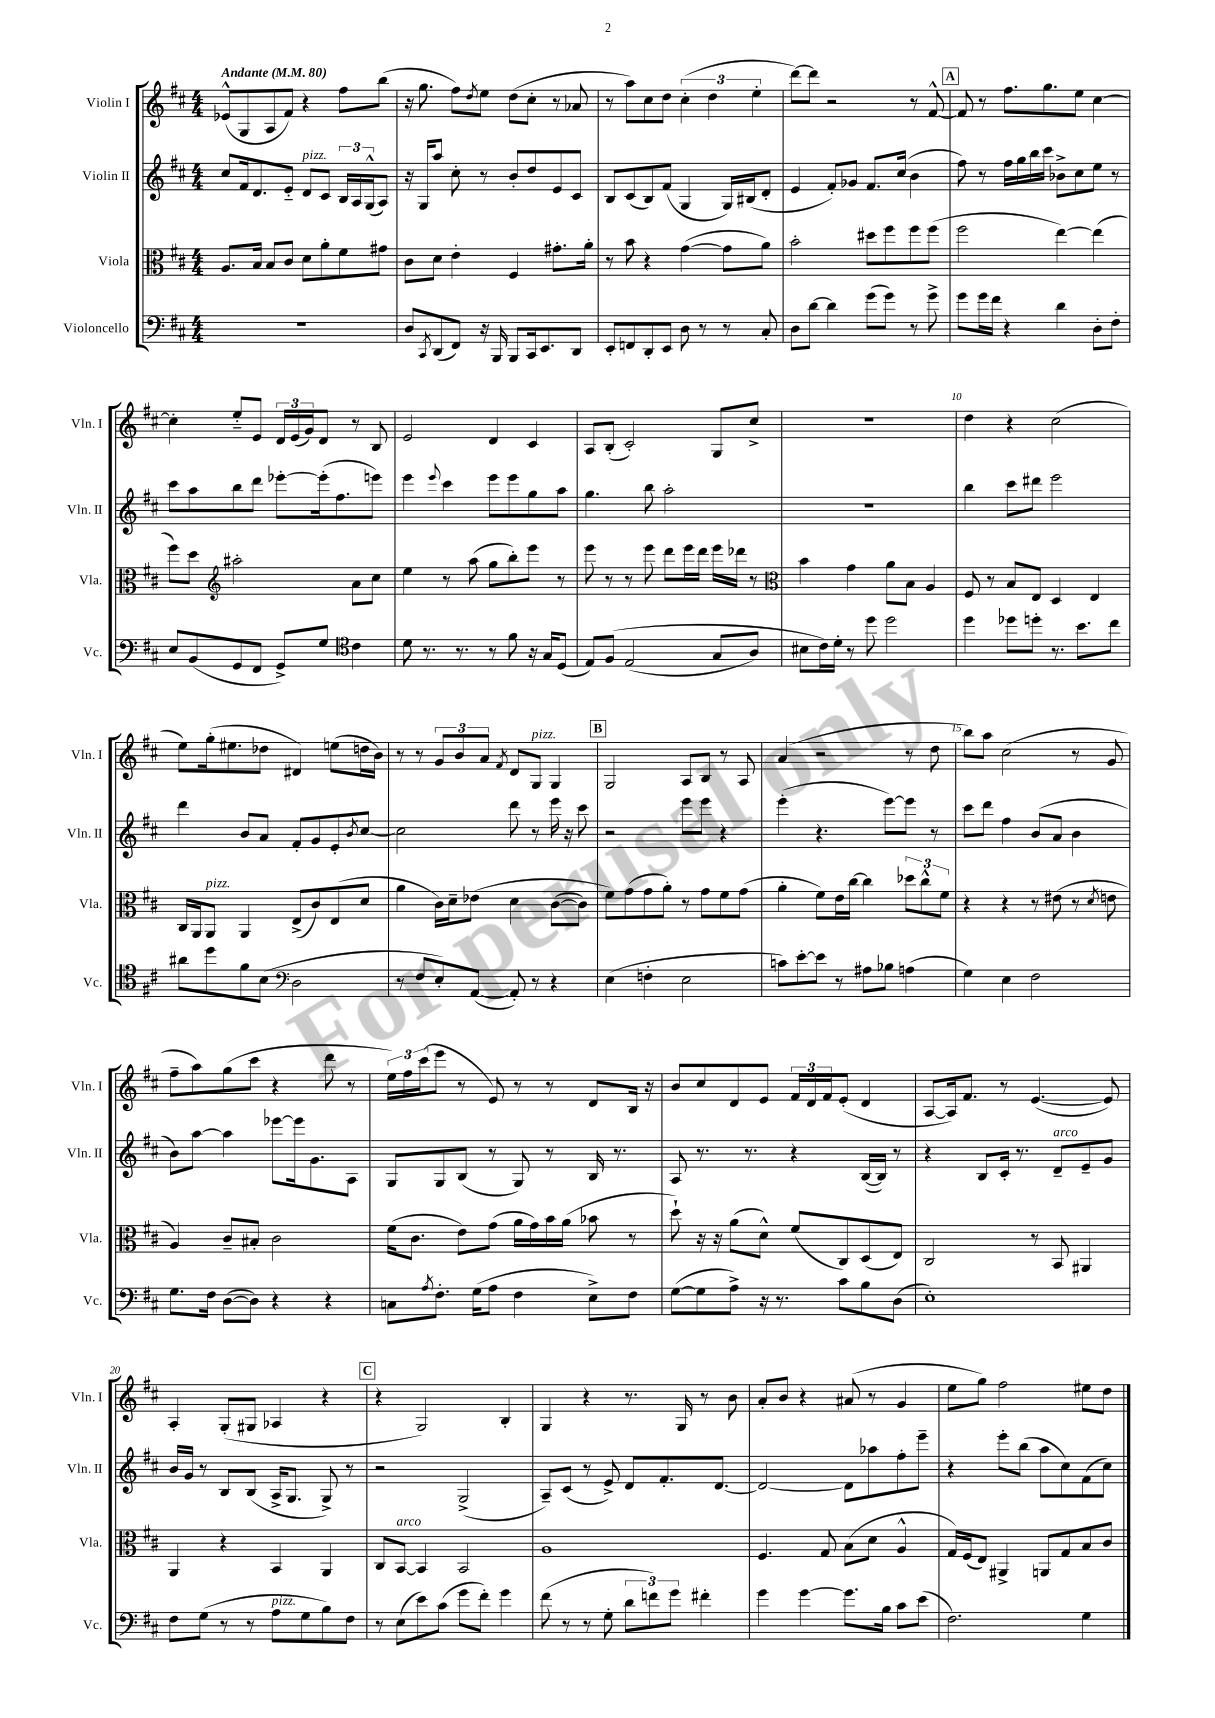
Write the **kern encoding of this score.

**kern	**kern	**kern	**kern
*staff4	*staff3	*staff2	*staff1
*clefF4	*clefC3	*clefG2	*clefG2
*k[f#c#]	*k[f#c#]	*k[f#c#]	*k[f#c#]
*M4/4	*M4/4	*M4/4	*M4/4
*MM80	*MM80	*MM80	*MM80
1r	8.A	8cc#	(8e-^^
.	.	16f#	8G
.	16B	8.d	.
.	8B	.	8A
.	8c#	8e'~	8f#)
.	8d	8d	4r
.	8a'	8c#	.
.	8f#	24B	8ff#
.	.	24A	.
.	.	(24G^^	.
.	8g#	8A)	(8bb
=	=	=	=
8D	8c#	16r	16r
.	.	16G	8.gg
8qCC#	.	.	.
(8DD	8d	8aa	.
8FF#)	4e'	8cc#'	8ff#)
.	.	.	8qdd
16r	.	8r	8ee
16BBB	.	.	.
8BBB	4F#	8b'	(8dd
16CC#	.	8dd	8cc#'
8.EE	.	.	.
.	8.g#'	8e	8r
8DD	.	8c#	8a-
.	16a'	.	.
=	=	=	=
8EE'	8r	8B	8r
8FF	8b	(8c#	8aa)
8DD'	4r	8B)	8cc#
8EE	.	(8f#	8dd
8D	([4g	4G	(6cc#'
8r	.	.	.
.	.	.	6dd
8r	8g]	16G)	.
.	.	(16B#	.
.	.	.	6ee'
8C#'	8a)	8d'	.
=	=	=	=
8D	2b'	4e	[8ddd)
[8d	.	.	8ddd]
4d]	.	8f#')	2r
.	.	8g-	.
(8g	8dd#	8.f#	.
8g)	8ff#	.	.
.	.	(16cc#	.
8r	8ff#	4b	8r
8g^	(8ff#	.	[8f#^^
=	=	=	=
8g	2ff#	8ff#)	8f#]
16g	.	8r	8r
16f#	.	.	.
4r	.	16ff#	8.ff#
.	.	16gg	.
.	.	16bb	.
.	.	16ccc#	8.gg
4d	[4ee)	8b-^	.
.	.	8cc#	8ee
8D'	(4ee]	8ee	[4cc#
8F#'	.	8r	.
=	=	=	=
8E	8ff#)	8ccc#	4cc#']
(8BB	8dd	8aa	.
*	*clefG2	*	*
8GG	2aa#'	8bb	8ee'~
8FF#	.	8ddd	8e
8GG^)	.	[8eee-'	24d
.	.	.	(24e
.	.	.	24g)
8G	.	(16eee-']	8d
.	.	8.ff#	.
*clefC4	*	*	*
4c#	8a	.	8r
.	8cc#	8eee)	8B
=	=	=	=
8d	4ee	4eee	2e
8.r	.	.	.
.	.	8qqeee	.
.	8r	4ccc#	.
8.r	.	.	.
.	(8aa	.	.
8r	8gg	8eee	4d
8f#	8bb')	8eee	.
16r	8eee	8gg	4c#
16G	.	.	.
(8D	8r	8aa	.
=	=	=	=
8E)	8eee	4.gg	8A
&(8F#	8r	.	(8B'
(2E	8r	.	2c#')
.	8eee	8bb	.
.	8ddd	2aa'	.
.	16eee	.	.
.	16ddd	.	.
8G	16eee	.	8G
.	16ddd-	.	.
8A)	8r	.	8cc#^
=	=	=	=
*	*clefC3	*	*
8B#	4b	1r	1r
16c#&)	.	.	.
16d'	.	.	.
8r	4g	.	.
8dd	.	.	.
2dd	8a	.	.
.	8B	.	.
.	4A	.	.
=	=	=	=
4dd	8F#	4bb	4dd
.	8r	.	.
8dd-	8B	8ccc#	4r
8dd'	8E	8ddd#	.
8.r	4D	2eee	(2cc#
8.b	.	.	.
.	4E	.	.
8cc#	.	.	.
=	=	=	=
8a#	16C#	4ddd	8ee)
.	16AA	.	.
8dd	8AA	.	(16gg'
.	.	.	8.ee#
8f#	4AA	8b	.
(8B	.	8a	8dd-
*clefF4	*	*	*
2D	(8E^	8f#'	4d#)
.	8c#)	8g	.
.	(8E	8e'	(8ee
.	.	8qb	.
.	8d	[8cc#	16dd
.	.	.	16b)
=	=	=	=
8r	4a	2cc#]	8r
8F#	.	.	8r
8E')	16c#)	.	12g
.	16d~	.	.
.	.	.	12b
([8AA	&(8e-	.	.
.	.	.	12a
.	.	.	8qf#
8AA'])	4d	8ddd	8d
8r	.	8r	8G
4r	([8c#	16eee	4G
.	.	16r	.
.	8c#])	8ccc#	.
=	=	=	=
(4E	8f#&)	2r	2G
.	(8g	.	.
4F'	8g	.	.
.	8a')	.	.
2E	8r	8eee	8A
.	8g	8eee	8B
.	8f#	4r	8r
.	(8g	.	8A
=	=	=	=
8c)	4a'	(4eee'	(4a
[8e'	.	.	.
8e]	8f#)	4.r	2r
8r	16e	.	.
.	[16cc#	.	.
8A#	4cc#]	.	.
8B-	.	[8eee)	.
(4A	12dd-	8eee]	8r
.	12cc#^^	.	.
.	.	8r	8dd
.	12f#	.	.
=	=	=	=
4G)	4r	8ccc#	8bb)
.	.	8ddd	8aa
4E	4r	4ff#	(2cc#
2F#	8r	(8b	.
.	(8e#	8a	.
.	8r	4b	8r
.	8qd	.	.
.	8e	.	8g
=	=	=	=
8.G	4A)	8b)	8ff#~
.	.	[8aa	8aa)
16F#	.	.	.
([8D	8c#~	4aa]	(8gg
8D])	8B#'	.	8ccc#
4r	2c#	[8eee-	4r
.	.	16eee-]	.
.	.	8.g	.
4r	.	.	8ddd
.	.	8A	8r
=	=	=	=
8C	(16f#	8G	24ee)
.	.	.	24ff#
.	8.c#	.	.
.	.	.	(24ccc#
8qA	.	.	.
8.F#'	.	8G	8eee
.	8e)	(8B	8r
(16G	.	.	.
8A	(8g	8r	8e)
4F#	16a	8G)	8r
.	16g)	.	.
.	16b	8r	8r
.	(16a	.	.
8E^)	8b-	16B	8d
.	.	8.r	.
8F#	8r	.	16B
.	.	.	16r
=	=	=	=
([8G	8dd`)	8A	8b
8G]	16r	8.r	8cc#
.	16r	.	.
8A^)	(8a	.	8d
.	.	8.r	.
16r	8d^^)	.	8e
8.r	.	.	.
.	(8f#	4r	24f#
.	.	.	24d
.	.	.	24f#
8c#	8C#)	.	(8e'
8B	(8D	([16B	4d
.	.	16B])	.
(8D	8E)	8r	.
=	=	=	=
1E')	2C#	4r	[8A
.	.	.	16A])
.	.	.	8.f#
.	.	8B	.
.	.	16c#'	8r
.	.	8.r	.
.	8r	.	([4.e
.	8BB	8d~	.
.	4AA#	8e~	.
.	.	8g	8e])
=	=	=	=
8F#	4AA	16b	4A'
.	.	16g	.
(8G	.	8r	.
8r	4r	8B	(8G'
8r	.	(8B	8G#
8A	4BB	16A^	4A-
.	.	8.G	.
8G	.	.	.
8B)	4AA	8G^)	4r
8F#	.	8r	.
=	=	=	=
8r	8C#	2r	4r
(8E	[8BB	.	.
8e)	4BB]	.	2G)
(8c#	.	.	.
8g	2BB	(2G^	.
8f#')	.	.	.
4g	.	.	4B'
=	=	=	=
(8f#	1A	8A~)	4G
8r	.	(8c#	.
8r	.	8r	4r
8G'	.	8e^)	.
12d	.	8d	8.r
12f)	.	.	.
.	.	8.f#'	.
12g	.	.	.
.	.	.	16G
4f#'	.	.	8r
.	.	[8.d	.
.	.	.	8b
=	=	=	=
4g	4.F#	2d_	8a'
.	.	.	8b
[4g	.	.	4r
.	8G	.	.
8.g]	(8B	8d]	(8a#
.	8d	8aa-	8r
16B	.	.	.
8c#	4A^^	8ff#'	4g
(8e	.	8eee~	.
=	=	=	=
2.F#)	16G)	4r	8ee
.	(16F#	.	.
.	8E)	.	8gg)
.	4AA#^	8eee'	2ff#
.	.	(8bb	.
.	8AA	8aa	.
.	8G	8cc#)	.
4G	8B	(8f#	8ee#
.	8c#	8cc#)	8dd
==	==	==	==
*-	*-	*-	*-
